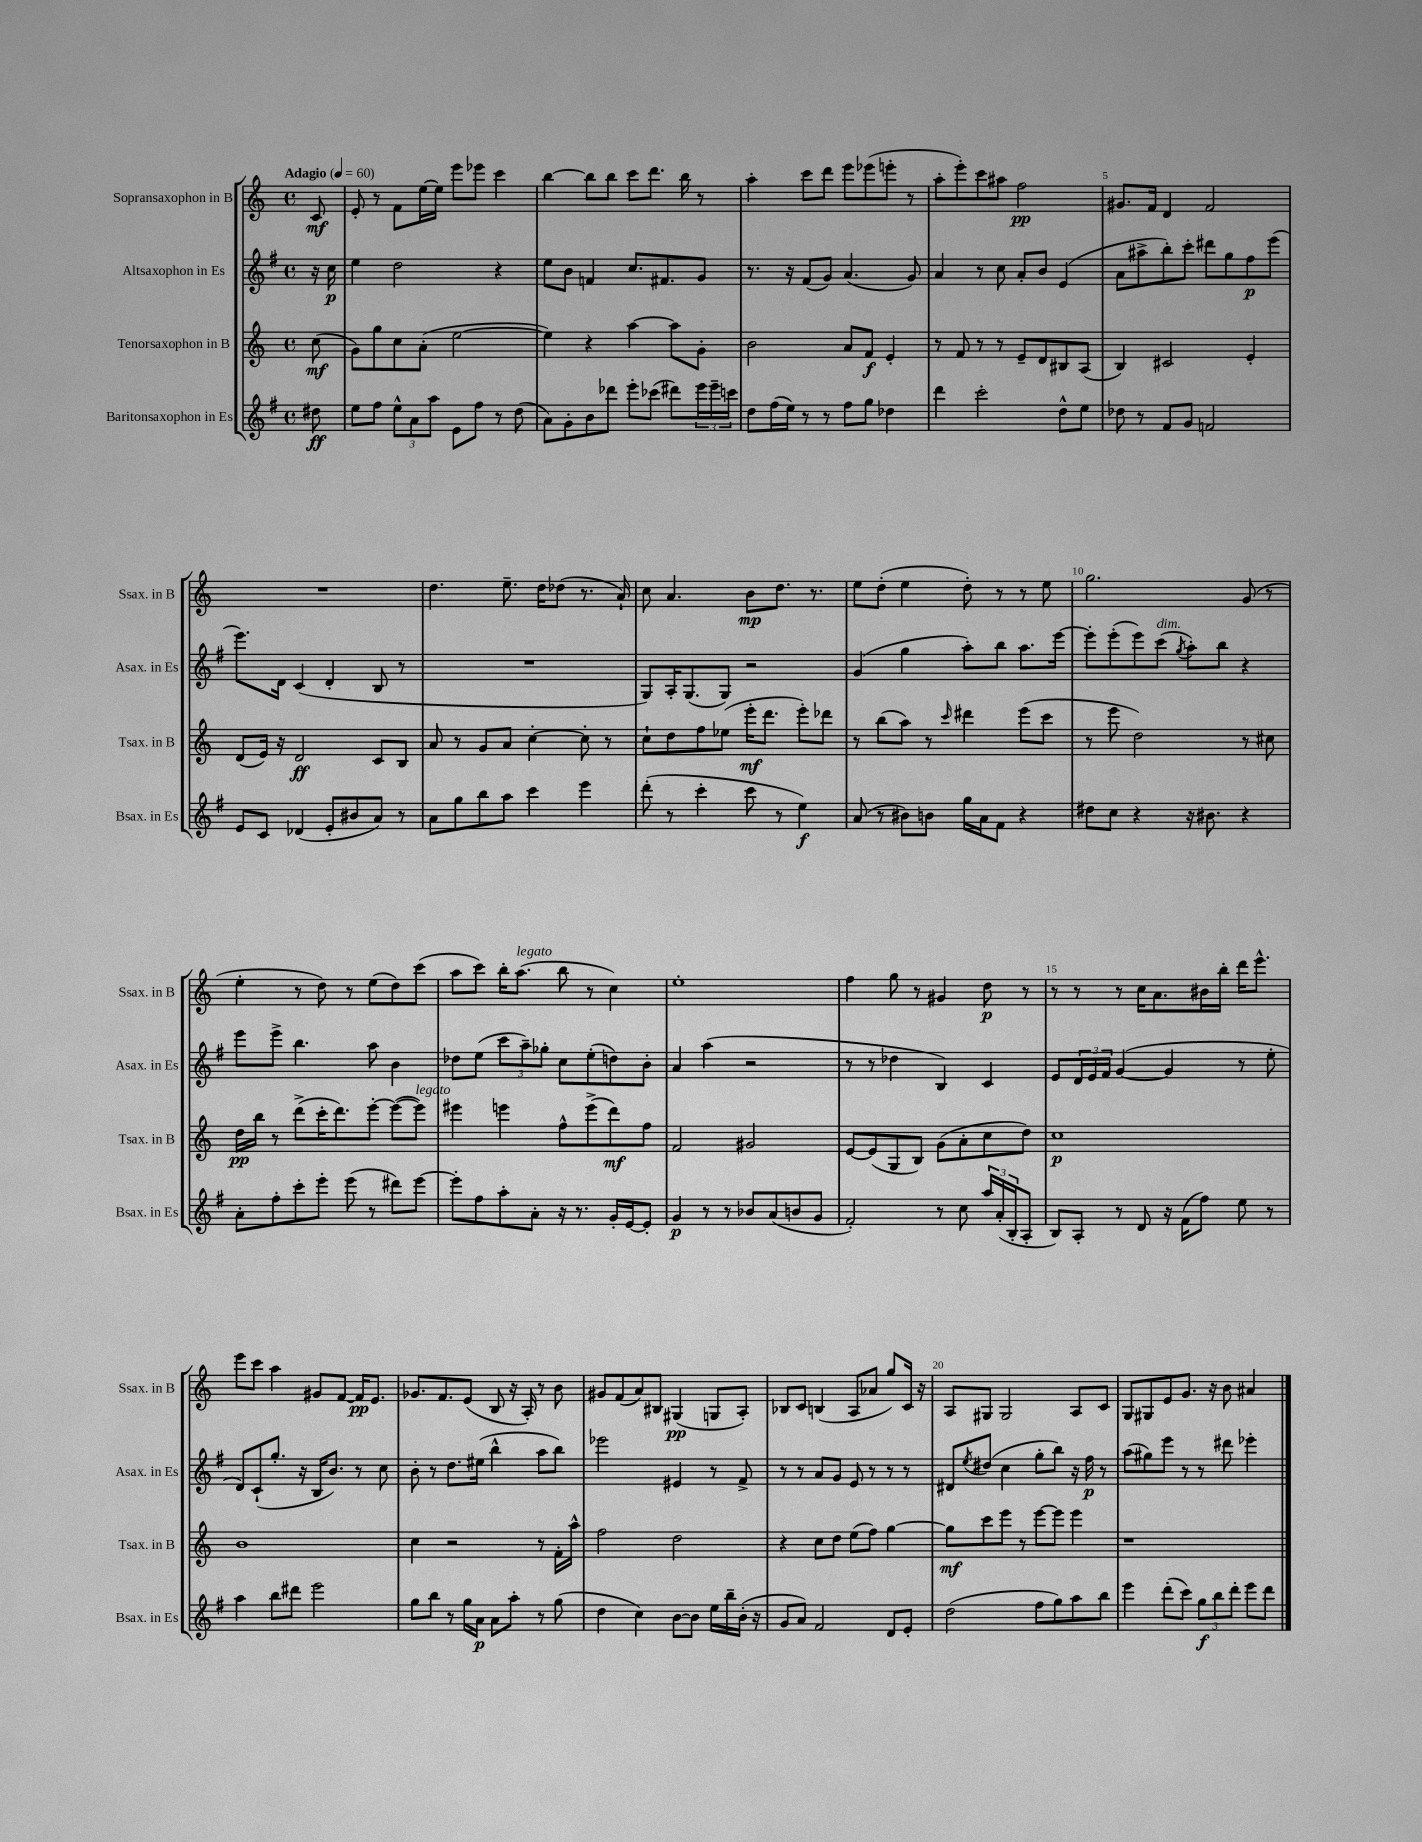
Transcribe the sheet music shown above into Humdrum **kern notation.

**kern	**kern	**kern	**kern
*staff4	*staff3	*staff2	*staff1
*clefG2	*clefG2	*clefG2	*clefG2
*k[f#]	*k[]	*k[f#]	*k[]
*M4/4	*M4/4	*M4/4	*M4/4
*met(c)	*met(c)	*met(c)	*met(c)
*MM60	*MM60	*MM60	*MM60
8dd#	(8cc	16r	8c
.	.	16cc	.
=	=	=	=
8ee	8g)	4ee	8e'
8ff#	8gg	.	8r
12ee^^	8cc	2dd	8f
12a	.	.	.
.	(8a'	.	[16ee
12aa	.	.	.
.	.	.	16ee]
8e	[2ee	.	8eee
8ff#	.	.	8eee-
8r	.	4r	4ccc
(8dd	.	.	.
=	=	=	=
8a)	4ee])	8ee	[4bb
8g'	.	8b	.
8b	4r	4f	8bb]
8ddd-	.	.	8bb
8eee'	[4aa	8.cc	8ccc
(8ccc-	.	.	8.ddd
.	.	8.f#	.
8ddd#)	8aa]	.	.
.	.	.	16bb
24eee	8g'	8g	8r
24eee~	.	.	.
24ccc	.	.	.
=	=	=	=
8dd	2b	8.r	4aa'
(16ff#	.	.	.
16ee)	.	16r	.
8r	.	(8f#	8ccc
8r	.	8g)	8ddd
8ff#	8a	(4.a	8eee
8gg	8f	.	(8eee-
4dd-	4e'	.	8eee'
.	.	8g)	8r
=	=	=	=
4ddd	8r	4a	8aa'
.	8f	.	8eee')
2ccc'	8r	8r	8ccc
.	8r	8cc	8aa#
.	8e~	8a'	2ff
.	8d	8b	.
8dd^^	8B#	(4e	.
8ee	(8A	.	.
=	=	=	=
8dd-	4B)	8a	8.g#
8r	.	8aa#^	.
.	.	.	16f
8f#	2c#	8bb')	4d
8g	.	8ccc'	.
2f	.	8ddd#	2f
.	.	8gg	.
.	4e'	8ff#	.
.	.	(8eee	.
=	=	=	=
8e	(8d	8.eee)	1r
8c	16e)	.	.
.	16r	16d	.
(4d-	2d	(4c	.
8e'	.	4d'	.
8b#	.	.	.
8a)	8c	8B	.
8r	8B	8r	.
=	=	=	=
8a	8a	1r	4.dd
8gg	8r	.	.
8bb	8g	.	.
8aa	8a	.	8.ee~
4ccc	[4cc'	.	.
.	.	.	16dd
.	.	.	(8dd-
4eee	8cc']	.	8.r
.	8r	.	.
.	.	.	16a`)
=	=	=	=
(8ddd'	8cc`	8G)	8cc
8r	8dd	16A'	4.a
.	.	(8.G	.
4ccc'	8ff	.	.
.	(8ee-	8G)	.
8ccc	16eee'	2r	8b
.	8.ddd	.	.
8r	.	.	8.dd
4ee)	8eee')	.	.
.	.	.	8.r
.	8ddd-	.	.
=	=	=	=
(8a	8r	(4g	8ee
8r	(8bb	.	(8dd'
8b#)	8aa)	4gg	4ee
8b	8r	.	.
.	16qqccc	.	.
16gg	4ddd#	8aa')	8dd')
16a	.	.	.
8f#	.	8bb	8r
4r	(8eee	8.aa	8r
.	8ccc	.	8ee
.	.	[16eee	.
=	=	=	=
8dd#	8r	8eee']	2.gg
8cc	8eee	(8eee'	.
4r	2dd)	8eee)	.
.	.	(8ccc	.
.	.	8qgg	.
16r	.	8aa')	.
8.b#	.	.	.
.	.	8bb	.
4r	8r	4r	(8g
.	8cc#	.	8r
=	=	=	=
8a'	16dd	8eee	4ee'
.	16bb	.	.
8ff#'	8r	8eee^	.
8ccc'	(8ddd^	4.bb	8r
8eee'	16ccc'	.	8dd)
.	8.ddd)	.	.
(8eee	.	.	8r
8r	[8eee'	8aa	(8ee
8ddd#)	(8eee_	4b	8dd)
[8eee	8eee])	.	(8ccc
=	=	=	=
8eee']	4eee#	8dd-	8aa
8ff#	.	(8ee	8ccc)
8aa'	4eee	12ccc	16bb'
.	.	.	(8.aa
.	.	12aa~)	.
8a'	.	.	.
.	.	12gg-'	.
16r	8ff^^	8cc	8bb
8.r	.	.	.
.	(8eee^	(8ee'	8r
16g'	8ddd)	8dd)	4cc)
[16e	.	.	.
8e']	8ff	8b'	.
=	=	=	=
4g	2f	4a	1ee'
8r	.	(4aa	.
8r	.	.	.
8b-	2g#	2r	.
(8a	.	.	.
8b	.	.	.
8g	.	.	.
=	=	=	=
2f#')	[8e	8r	4ff
.	(8e]	8r	.
.	8G	4dd-	8gg
.	8B)	.	8r
8r	(8g	4B)	4g#
8cc	8a'	.	.
24aa	8cc	4c	8dd
(24a'	.	.	.
24B'	.	.	.
8A'	8dd)	.	8r
=	=	=	=
8B)	1cc	8e	8r
8A'	.	24d	8r
.	.	24e	.
.	.	24f#	.
8r	.	([4g	8r
8d	.	.	16cc
.	.	.	8.a
16r	.	4g]	.
(16f#	.	.	.
8ff#)	.	.	16b#
.	.	.	16bb'
8ee	.	8r	16ddd
.	.	.	8.eee^^
8r	.	8ee'	.
=	=	=	=
4aa	1b	8d)	8eee
.	.	(8c`	8ccc
8bb	.	8.gg'	4aa
8ddd#	.	.	.
.	.	16r	.
2eee	.	16B	8g#
.	.	8.b)	.
.	.	.	[8f
.	.	8r	16f]
.	.	.	8.e
.	.	8cc	.
=	=	=	=
8gg	4cc	8b'	8.g-
8bb	.	8r	.
.	.	.	8.f
8r	2r	8.dd	.
16gg	.	.	(8e
16a	.	(16ee#	.
8a	.	4bb^^	8B
8aa'	.	.	16r
.	.	.	16A')
8r	8r	8aa	8r
(8gg	16f'	8bb)	8b
.	16aa^^	.	.
=	=	=	=
4dd	2ff	2eee-	8g#
.	.	.	(8f
4cc)	.	.	8a)
.	.	.	8B#
[8b	2dd	4e#	(4G#
8b]	.	.	.
16ee	.	8r	8G
16bb~	.	.	.
(16b'	.	8f#^	8A')
16r	.	.	.
=	=	=	=
8g	4r	8r	8B-
8a)	.	8r	8c
2f#	8cc	8a	(4B
.	8dd	8g	.
.	(8ee	8e	8A
.	8ff)	8r	8a-
8d	[4gg	8r	8gg)
8e'	.	8r	16c
.	.	.	16r
=	=	=	=
(2dd	8gg]	8d#	8A
.	.	8qee	.
.	8ccc	(8dd#	8G#
.	8eee	4cc	2G#
.	8r	.	.
8ff#	[8eee	8gg'	.
8gg)	8eee]	8bb)	.
8aa	4eee	16r	8A
.	.	16ff#	.
8bb	.	8r	8c
=	=	=	=
4eee	1r	(8aa	8G
.	.	8gg#)	8G#
(8ddd'	.	8eee	8e
8ccc)	.	8r	8.g
12gg	.	8r	.
.	.	.	16r
12bb	.	.	.
.	.	8ddd#	8b
12ddd'	.	.	.
8eee	.	4eee-'	4a#
8ddd	.	.	.
==	==	==	==
*-	*-	*-	*-
